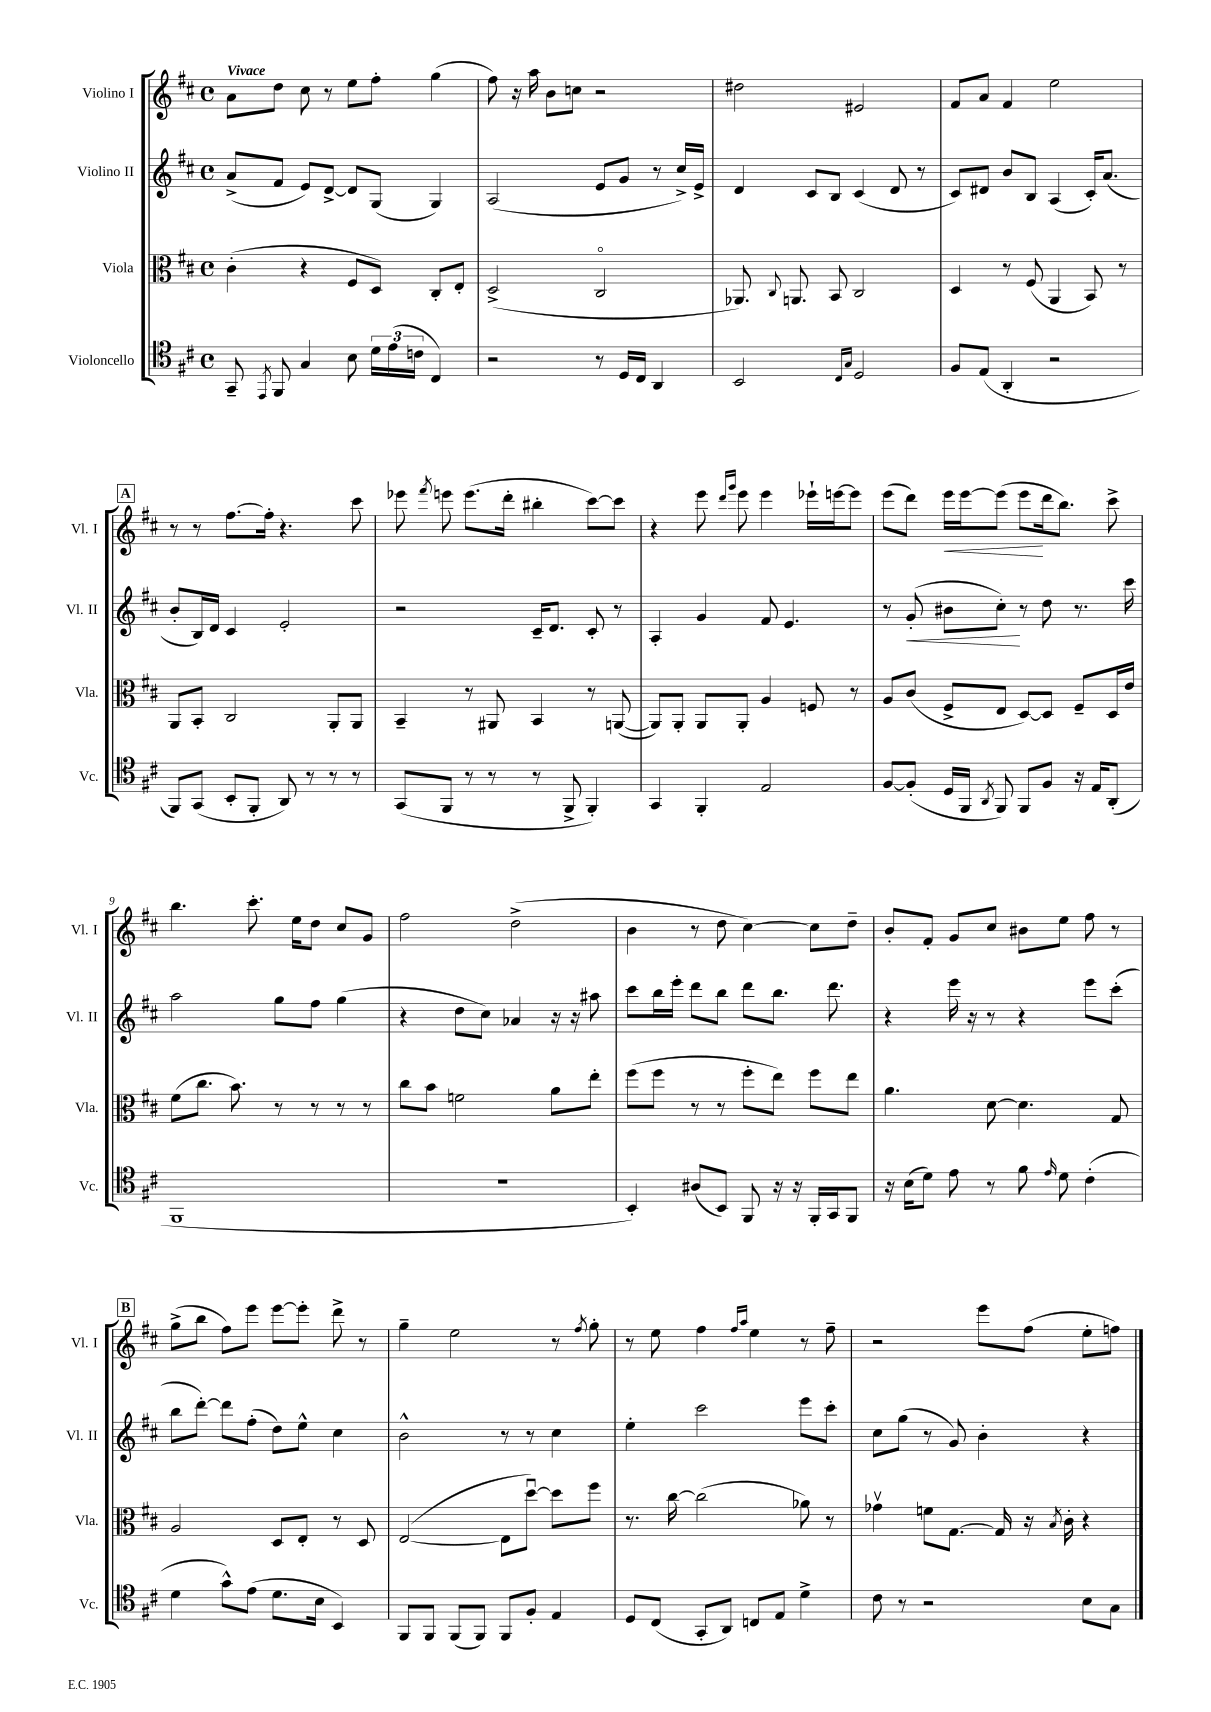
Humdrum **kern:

**kern	**kern	**kern	**dynam	**kern	**dynam
*part4	*part3	*part2	*part2	*part1	*part1
*staff4	*staff3	*staff2	*staff2	*staff1	*staff1
*I"Violoncello	*I"Viola	*I"Violino II	*	*I"Violino I	*
*I'Vc.	*I'Vla.	*I'Vl. II	*	*I'Vl. I	*
*clefC4	*clefC3	*clefG2	*	*clefG2	*
*k[f#c#]	*k[f#c#]	*k[f#c#]	*	*k[f#c#]	*
*M4/4	*M4/4	*M4/4	*	*M4/4	*
*met(c)	*met(c)	*met(c)	*	*met(c)	*
=1	=1	=1	=1	=1	=1
!	!	!	!	!LO:TX:a:B:t=Vivace	!
8GG~/	(4c#'\	(8a^/L	.	8a\L	.
8qEE/	.	.	.	.	.
8FF#/	.	8f#/J	.	8dd\J	.
4G/	4r	8e/L)	.	8cc#\	.
.	.	[8d^/J	.	8r	.
8B\	8F#/L	8d/L]	.	8ee\L	.
24d\LL	8D/J)	(8G/J	.	8ff#'\J	.
(24e\	.	.	.	.	.
24cn\JJ	.	.	.	.	.
4C#/)	8C#'/L	4G/)	.	(4gg\	.
.	8E'/J	.	.	.	.
=2	=2	=2	=2	=2	=2
2r	(2D^/	(2A/	.	8ff#\)	.
.	.	.	.	16r	.
.	.	.	.	16aa\	.
.	.	.	.	8b\L	.
.	.	.	.	8ccn\J	.
8r	2C#/	8e/L	.	2r	.
16D/LL	.	8g/J	.	.	.
16C#/JJ	.	.	.	.	.
4AA/	.	8r	.	.	.
.	.	16cc#^/LL)	.	.	.
.	.	16e^/JJ	.	.	.
=3	=3	=3	=3	=3	=3
2BB/	8.AA-X/)	4d/	.	2dd#X\	.
.	8qqC#/	.	.	.	.
.	8.AAn/	.	.	.	.
.	.	8c#/L	.	.	.
.	8BB/	8B/J	.	.	.
16qqC#/LL	.	.	.	.	.
16qqG/JJ	.	.	.	.	.
2D/	2C#/	(4c#/	.	2e#X/	.
.	.	8d/	.	.	.
.	.	8r	.	.	.
=4	=4	=4	=4	=4	=4
8F#/L	4D/	8c#/L)	.	8f#/L	.
(8E/J	.	8d#X/J	.	8a/J	.
4AA'/	8r	8b/L	.	4f#/	.
.	(8F#/	8B/J	.	.	.
2r	4AA/	(4A/	.	2ee\	.
.	8BB/)	16c#'/KL)	.	.	.
.	.	(8.a/J	.	.	.
.	8r	.	.	.	.
!!LO:LB:g=z
!!LO:REH:place=s1:t=A
=5	=5	=5	=5	=5	=5
8FF#/L)	8AA/L	8b'/L	.	8r	.
(8GG/J	8BB'/J	16B/L)	.	8r	.
.	.	16d/JJ	.	.	.
8BB'/L	2C#/	4c#/	.	[8.ff#\L	.
8FF#'/J	.	.	.	.	.
.	.	.	.	16ff#'\Jk]	.
8AA/)	.	2e'/	.	4.r	.
8r	.	.	.	.	.
8r	8AA'/L	.	.	.	.
8r	8AA/J	.	.	8ccc#\	.
=6	=6	=6	=6	=6	=6
(8GG/L	4BB~/	2r	.	8eee-X\	.
.	.	.	.	8qfff#/	.
8FF#/J	.	.	.	8eeen\	.
8r	8r	.	.	(8.eee\L	.
8r	8AA#X/	.	.	.	.
.	.	.	.	16ddd'\Jk	.
8r	4BB/	16c#~/KL	.	4bb#X'\	.
.	.	8.d/J	.	.	.
8FF#^/	.	.	.	.	.
4FF#'/)	8r	8c#'/	.	[8ccc#\L)	.
.	([8AAn/	8r	.	8ccc#\J]	.
=7	=7	=7	=7	=7	=7
4GG/	8AA/L])	4A'/	.	4r	.
.	8AA'/J	.	.	.	.
4FF#'/	8AA/L	4g/	.	8eee\	.
.	.	.	.	16qqddd/LL	.
.	.	.	.	16qqggg/JJ	.
.	8AA'/J	.	.	8eee\	.
2E/	4A/	8f#/	.	4eee\	.
.	.	4.e/	.	.	.
.	8Fn/	.	.	16eee-X`\LL	.
.	.	.	.	[16eeen\J	.
.	8r	.	.	8eee\J]	.
=8	=8	=8	=8	=8	=8
[8F#/L	8A/L	8r	.	(8eee\L	.
!	!	!	!LO:HP:b	!	!
(8F#'/J]	(8c#/J	(8g'/	<	8ddd\J)	.
!	!	!	!	!	!LO:HP:b
16D/LL	8F#^/L	8b#X\L	.	16eee\LL	<
16FF#/JJ	.	.	.	[16eee\J	.
8qAA/	.	.	.	.	.
8FF#/)	8E/J	8cc#'\J)	.	(8eee\J]	.
8FF#/L	[8D/L)	8r	[	8eee\L	.
8F#/J	8D/J]	8dd\	.	16ddd\k	[
.	.	.	.	8.bb\J)	.
16r	8F#~/L	8.r	.	.	.
16E/KL	.	.	.	.	.
(8AA'/J	16D/L	.	.	8ccc#^\	.
.	16e/JJ	16ccc#\	.	.	.
!!LO:LB:g=z
=9	=9	=9	=9	=9	=9
1FF#	(8f#\L	2aa\	.	4.bb\	.
.	8.cc#\J	.	.	.	.
.	8.b\)	.	.	.	.
.	.	.	.	8.ccc#'\	.
.	8r	8gg\L	.	.	.
.	.	.	.	16ee\KL	.
.	8r	8ff#\J	.	8dd\J	.
.	8r	(4gg\	.	8cc#/L	.
.	8r	.	.	8g/J	.
=10	=10	=10	=10	=10	=10
1r	8cc#\L	4r	.	2ff#\	.
.	8b\J	.	.	.	.
.	2fn\	8dd\L	.	.	.
.	.	8cc#\J)	.	.	.
.	.	4a-X/	.	(2dd^\	.
.	8a\L	16r	.	.	.
.	.	16r	.	.	.
.	8ee'\J	8aa#X\	.	.	.
=11	=11	=11	=11	=11	=11
4BB'/)	(8ff#\L	8ccc#\L	.	4b\	.
.	8ff#\J	16bb\L	.	.	.
.	.	16eee'\JJ	.	.	.
(8A#X/L	8r	8ddd\L	.	8r	.
8BB/J)	8r	8bb\J	.	8dd\	.
8FF#/	8ff#'\L	8ddd\L	.	[4cc#\)	.
16r	8ee\J)	8.bb\J	.	.	.
16r	.	.	.	.	.
16FF#'/LL	8ff#\L	.	.	8cc#\L]	.
16GG/J	.	8.ddd\	.	.	.
8FF#/J	8ee\J	.	.	8dd~\J	.
=12	=12	=12	=12	=12	=12
16r	4.a\	4r	.	8b'/L	.
(16B\KL	.	.	.	.	.
8d\J)	.	.	.	8f#'/J	.
8e\	.	16eee\	.	8g/L	.
.	.	16r	.	.	.
8r	[8d\	8r	.	8cc#/J	.
8f#\	4.d\]	4r	.	8b#X\L	.
16qqe/	.	.	.	.	.
8d\	.	.	.	8ee\J	.
(4c#'\	.	8eee\L	.	8ff#\	.
.	8G/	(8ccc#'\J	.	8r	.
!!LO:LB:g=z
!!LO:REH:place=s1:t=B
=13	=13	=13	=13	=13	=13
4d\	2A/	8bb\L	.	(8gg^\L	.
.	.	[8ddd'\J)	.	8bb\J	.
8g^^\L)	.	8ddd\L]	.	8ff#\L)	.
(8e\J	.	(8ff#'\J	.	8eee\J	.
8.d\L	8D/L	8dd\L)	.	[8eee\L	.
.	8E'/J	8ee^^\J	.	8eee'\J]	.
16B\Jk	.	.	.	.	.
4BB/)	8r	4cc#\	.	8ddd^\	.
.	8D/	.	.	8r	.
=14	=14	=14	=14	=14	=14
8FF#/L	([2E/	2b^^\	.	4gg~\	.
8FF#/J	.	.	.	.	.
(8FF#/L	.	.	.	2ee\	.
8FF#/J)	.	.	.	.	.
8FF#/L	8E\L]	8r	.	.	.
8F#'/J	[8ddu\J)	8r	.	.	.
4E/	8dd\L]	4cc#\	.	8r	.
.	.	.	.	8qff#/	.
.	8ff#\J	.	.	8gg'\	.
=15	=15	=15	=15	=15	=15
8D/L	8.r	4ee'\	.	8r	.
(8C#/J	.	.	.	8ee\	.
.	[16cc#\	.	.	.	.
8GG'/L	(2cc#\]	2ccc#\	.	4ff#\	.
8AA/J)	.	.	.	.	.
.	.	.	.	16qqff#/LL	.
.	.	.	.	16qqaa/JJ	.
8Cn/L	.	.	.	4ee\	.
8E/J	.	.	.	.	.
4d^\	8a-X\)	8eee\L	.	8r	.
.	8r	8ccc#'\J	.	8ff#~\	.
=16	=16	=16	=16	=16	=16
8c#\	4g-Xv\	8cc#\L	.	2r	.
8r	.	(8gg\J	.	.	.
2r	8fn\L	8r	.	.	.
.	[8.G\J	8g/)	.	.	.
.	.	4b'\	.	8eee\L	.
.	16G/]	.	.	.	.
.	16r	.	.	(8ff#\J	.
.	8qB/	.	.	.	.
.	16c#'\	.	.	.	.
8B\L	4r	4r	.	8ee'\L	.
8G\J	.	.	.	8ffn\J)	.
==	==	==	==	==	==
*-	*-	*-	*-	*-	*-
